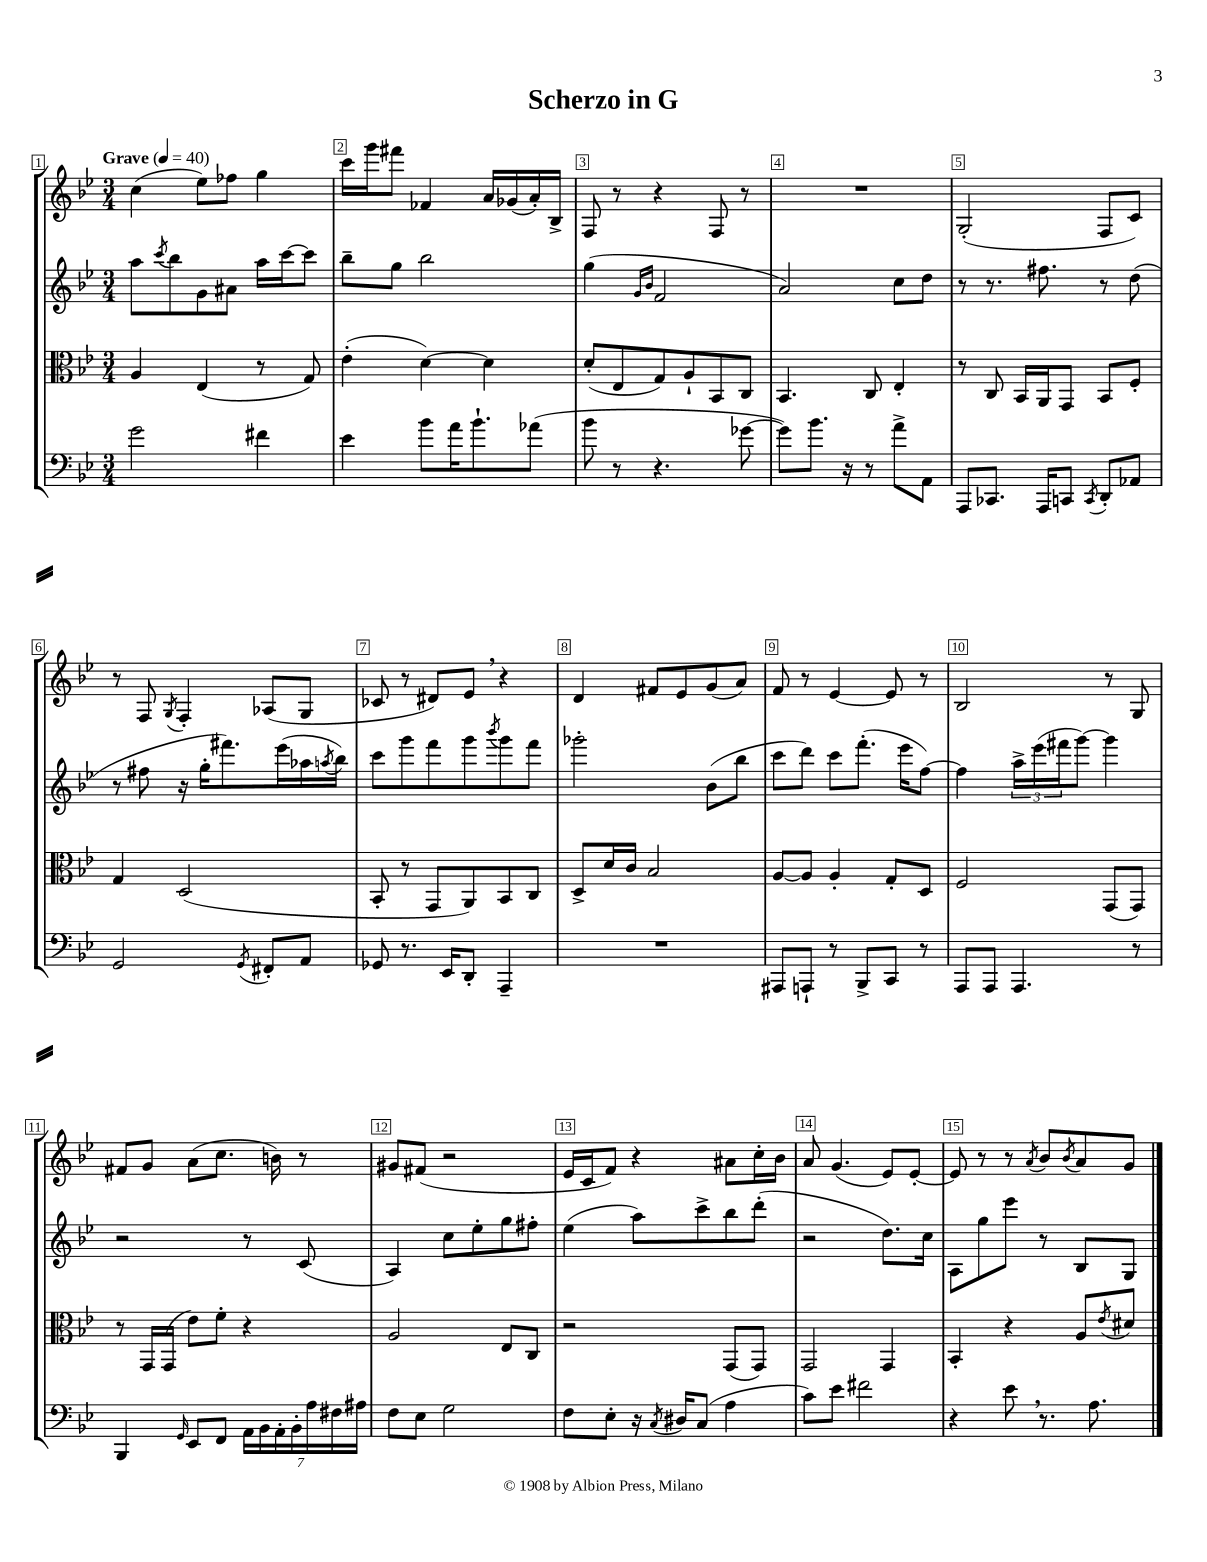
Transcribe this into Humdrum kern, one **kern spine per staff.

**kern	**kern	**kern	**kern
*part4	*part3	*part2	*part1
*staff4	*staff3	*staff2	*staff1
*clefF4	*clefC3	*clefG2	*clefG2
*k[b-e-]	*k[b-e-]	*k[b-e-]	*k[b-e-]
*M3/4	*M3/4	*M3/4	*M3/4
*MM40	*MM40	*MM40	*MM40
=1	=1	=1	=1
!	!	!	!LO:TX:a:B:t=Grave
2g\	4A/	8aa\L	(4cc\
.	.	8qccc/	.
.	.	8bb-\	.
.	(4E-/	8g\	8ee-\L)
.	.	8a#X\J	8ff-X\J
4f#X\	8r	16aa\LL	4gg\
.	.	[16ccc\J	.
.	8G/)	8ccc\J]	.
=2	=2	=2	=2
4e-\	(4e-'\	8bb-~\L	16ccc\LL
.	.	.	16ggg\J
.	.	8gg\J	8fff#X\J
8b-\L	[4d\)	2bb-\	4f-X/
16a\K	.	.	.
8.b-`\	.	.	.
.	4d\]	.	16a/LL
.	.	.	(16g-X/
(8a-X\J	.	.	16a'/)
.	.	.	16B-^/JJ
=3	=3	=3	=3
8b-\	(8d'/L	(4gg\	8F/
8r	8E-/	.	8r
.	.	16qqg/LL	.
.	.	16qqb-/JJ	.
4.r	8G/)	2f/	4r
.	8A`/	.	.
.	8BB-/	.	8F/
[8g-X\	8C/J	.	8r
=4	=4	=4	=4
8g-\L])	4.BB-/	2a/)	2.r
8.b-\J	.	.	.
16r	.	.	.
8r	8C/	.	.
8a^\L	4E-'/	8cc\L	.
8AA\J	.	8dd\J	.
=5	=5	=5	=5
8AAA/L	8r	8r	(2G'/
8.CC-X/J	8C/	8.r	.
.	16BB-/LL	.	.
16AAA/KL	16AA/J	8.ff#X\	.
8CCn/J	8GG/J	.	.
8qCC/	.	.	.
8DD'/L	8BB-/L	8r	8F/L
8AA-X/J	8F'/J	(8dd\	8c/J)
!!LO:LB:g=z
=6	=6	=6	=6
2GG/	4G/	8r	8r
.	.	8ff#X\	8F/
.	.	.	8qG/
.	(2D/	16r	4F'/
.	.	16gg'\KL	.
.	.	8.fff#X\)	.
8qGG/	.	.	.
8FF#X'/L	.	.	(8A-X/L
.	.	(16eee-\L	.
8AA/J	.	16aa-X\	8G/J
.	.	8qaan/	.
.	.	16bb-\JJ)	.
=7	=7	=7	=7
8GG-X/	8BB-'/	8ccc\L	8c-X/
8.r	8r	8ggg\	8r
.	8GG/L	8fff\	8d#X/L)
16EE-/KL	.	.	.
8DD'/J	8AA/)	8ggg\	8e-,/J
.	.	8qbbb-/	.
4AAA~/	8BB-/	8ggg\	4r
.	8C/J	8fff\J	.
=8	=8	=8	=8
2.r	8D^/L	2ggg-X'\	4d/
.	16d/L	.	.
.	16c/JJ	.	.
.	2B-/	.	8f#X/L
.	.	.	8e-/
.	.	(8b-\L	(8g/
.	.	8bb-\J	8a/J)
=9	=9	=9	=9
8AAA#X/L	[8A/L	8ccc\L	8f/
8AAAn`/J	8A/J]	8ddd\J)	8r
8r	4A'/	8ccc\L	[4e-/
8BBB-^/L	.	(8.fff'\J	.
8CC/J	8G'/L	.	8e-/]
.	.	16eee-\KL	.
8r	8D/J	[8ff\J)	8r
=10	=10	=10	=10
8AAA/L	2F/	4ff\]	2B-/
8AAA/J	.	.	.
4.AAA/	.	24aa^\LL	.
.	.	(24eee-\	.
.	.	24fff#X\J	.
.	.	[8ggg\J)	.
.	(8GG/L	4ggg\]	8r
8r	8GG/J)	.	8G/
!!LO:LB:g=z
=11	=11	=11	=11
4BBB-/	8r	2r	8f#X/L
.	16GG/LL	.	8g/J
.	(16GG/JJ	.	.
16qqGG/	.	.	.
8EE-/L	8e-\L)	.	(8a\L
8FF/J	8f'\J	.	8.cc\J
28AA\LL	4r	8r	.
28BB-\	.	.	.
.	.	.	16bn\)
28AA'\	.	.	.
28BB-'\	.	.	.
.	.	(8c/	8r
28A\	.	.	.
28F#X\	.	.	.
28A#X\JJ	.	.	.
=12	=12	=12	=12
8F\L	2A/	4A/)	8g#X/L
8E-\J	.	.	(8f#X/J
2G\	.	8cc\L	2r
.	.	8ee-'\	.
.	8E-/L	8gg\	.
.	8C/J	8ff#X'\J	.
=13	=13	=13	=13
8F\L	2r	(4ee-\	16e-/LL
.	.	.	16c/J
8E-'\J	.	.	8f/J)
16r	.	8aa\L)	4r
8qC/	.	.	.
16D#X/KL	.	.	.
(8C/J	.	8ccc^\	.
4A\	(8GG/L	8bb-\	8a#X\L
.	8GG/J)	(8ddd'\J	16cc'\L
.	.	.	16b-\JJ
=14	=14	=14	=14
8c\L)	2GG/	2r	8a/
8e-\J	.	.	(4.g/
2f#X\	.	.	.
.	4GG/	8.dd\L)	8e-/L)
.	.	.	[8e-'/J
.	.	16cc\Jk	.
=15	=15	=15	=15
4r	4BB-'/	8A\L	8e-/]
.	.	8gg\	8r
8e-,\	4r	8eee-\J	8r
.	.	.	8qa/
8.r	.	8r	8b-/L
.	.	.	8qb-/
.	8A/L	8B-/L	8a/
8.A\	.	.	.
.	8qe-/	.	.
.	8d#X/J	8G/J	8g/J
==	==	==	==
*-	*-	*-	*-
